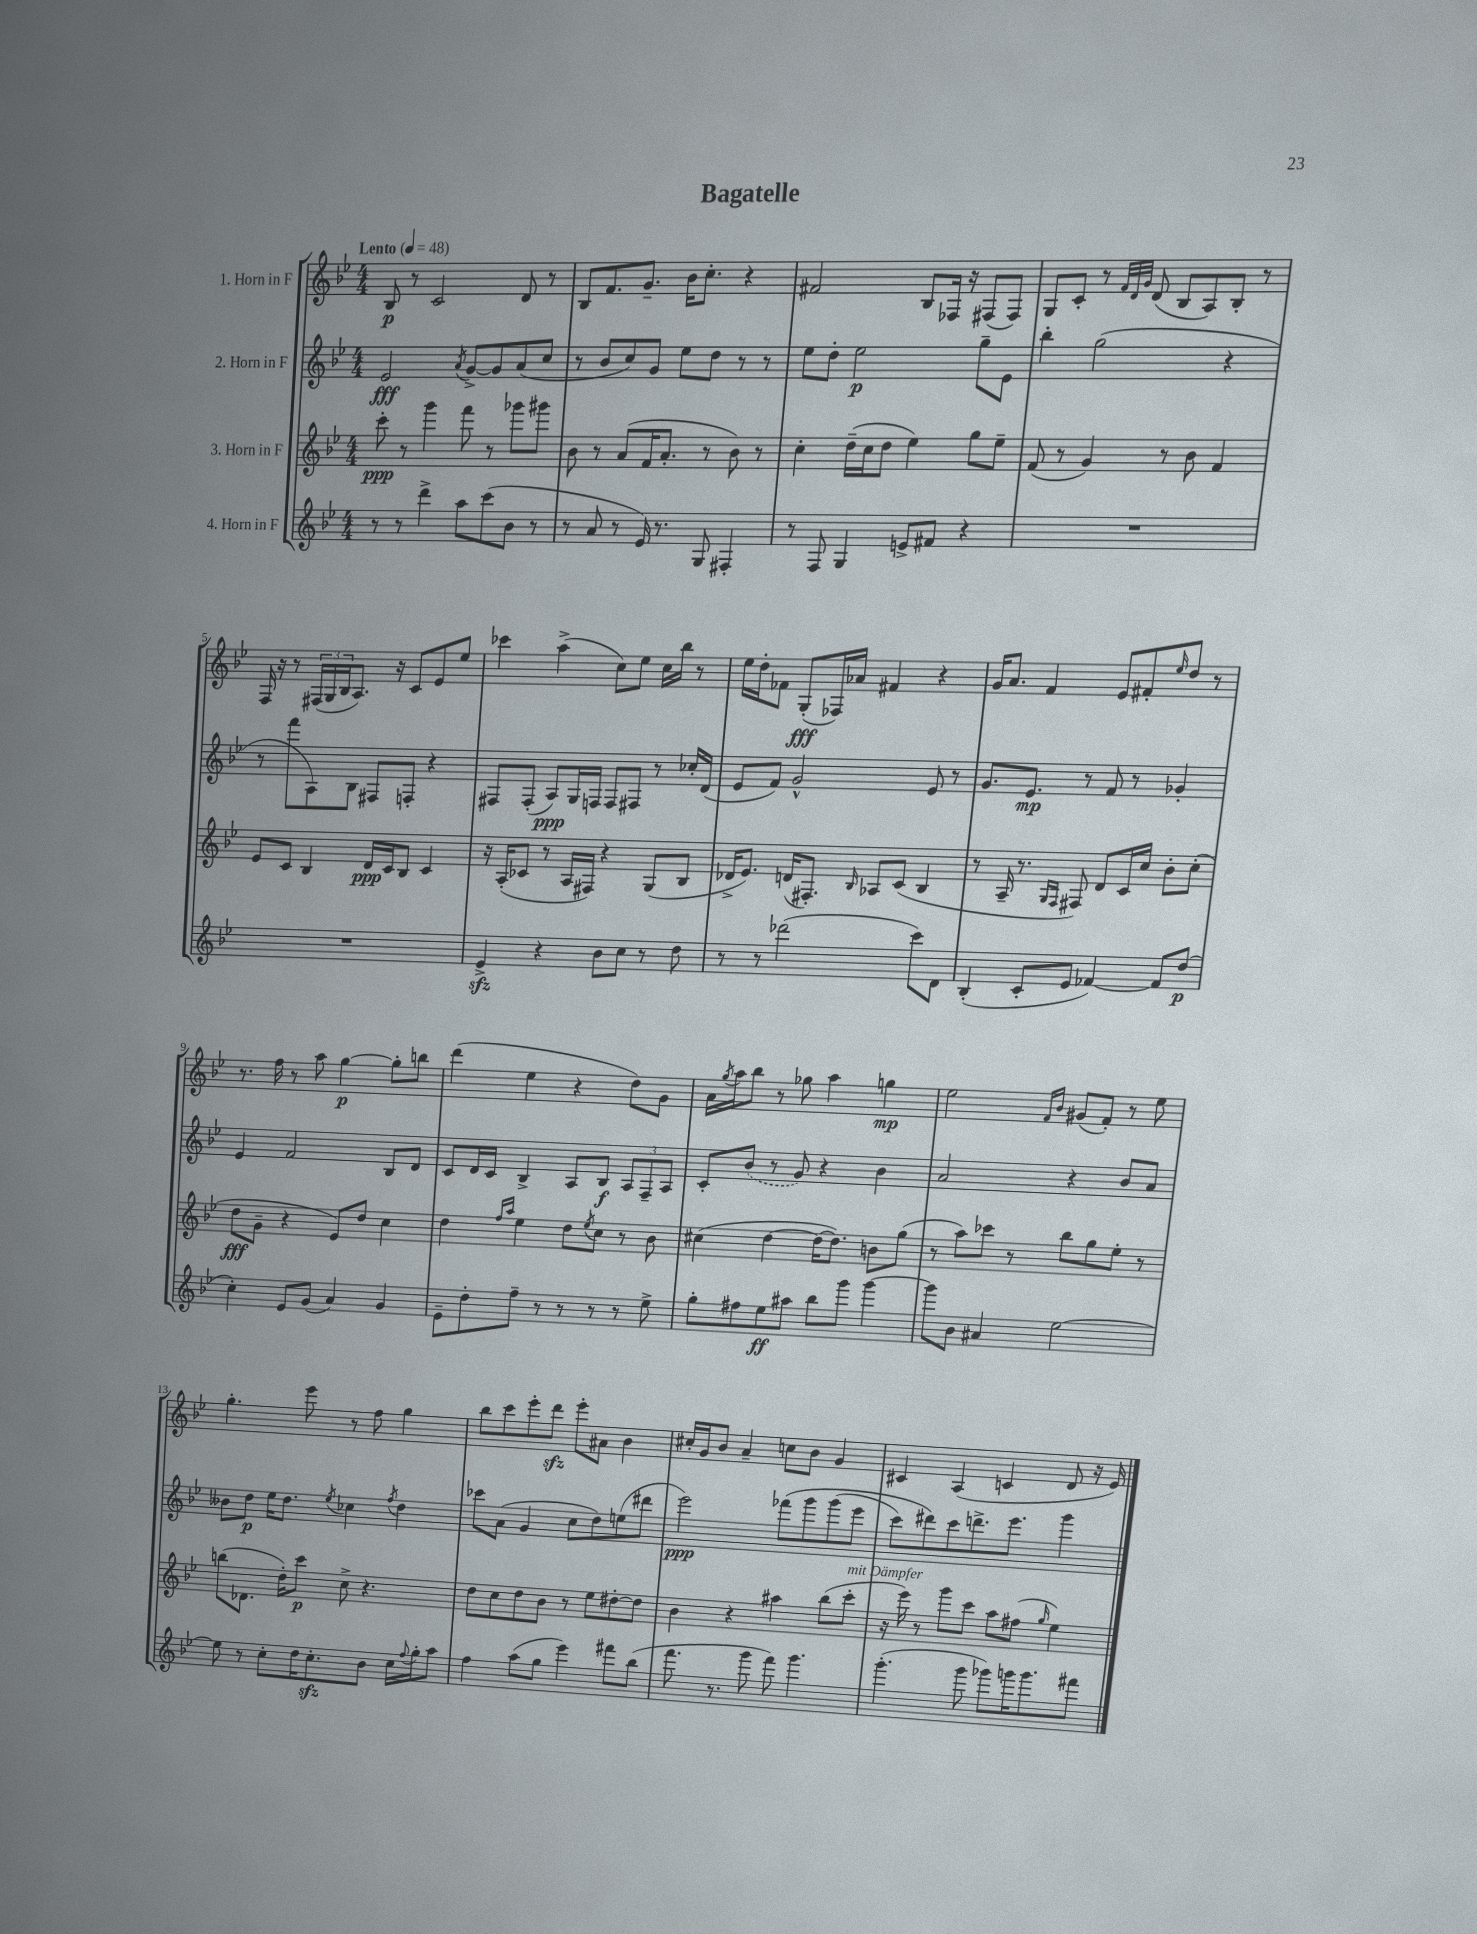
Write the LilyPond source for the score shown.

\header { title = "Bagatelle" }
<<
\new StaffGroup <<
\new Staff = "s0" \with { instrumentName = "1. Horn in F" } {
    \clef treble \key bes \major \numericTimeSignature \time 4/4 \tempo "Lento" 4 = 48
    bes8\p r8 c'2 d'8 r8 |
    bes8 f'8. g'8.-- bes'16 c''8.-. r4 |
    fis'2 bes8 fes16 r16 fis8( fis8) |
    g8 c'8-. r8 \grace { f'32 d'32 g'32 } d'8( bes8 a8) bes8-. r8 |
    f16 r16 r8 \tuplet 3/2 { fis16( g16 bes16 } a8.) r16 c'8 ees'8 ees''8 |
    ces'''4 a''4->( c''8) ees''8 c''16 bes''16 r8 |
    ees''16 d''16-. fes'8 g8-.\fff( fes16) aes'16 fis'4 r4 |
    g'16 a'8. f'4 ees'8 fis'8-. \grace { ees''16 } d''8 r8 |
    r8. f''16 r8 a''8 g''4~\p g''8-. b''8 |
    d'''4( ees''4 r4 d''8) g'8 |
    a'16 \acciaccatura { g''8 } a''16 bes''8 r8 ges''8 a''4 g''4\mp |
    ees''2 \grace { f'16 bes'16 } gis'8( f'8-.) r8 ees''8 |
    g''4.-. ees'''8 r8 f''8 g''4 |
    bes''8 c'''8 ees'''8-. d'''8\sfz ees'''8-. ais'8 bes'4 |
    cis''16-. g'16 bes'8 a'4-- c''8 bes'8 g'4 |
    cis'4 a4( c'4 d'8 r16 ees'16) \bar "|." |
}
\new Staff = "s1" \with { instrumentName = "2. Horn in F" } {
    \clef treble \key bes \major \numericTimeSignature \time 4/4
    ees'2\fff \acciaccatura { a'8 } g'8~-> g'8 a'8( c''8 |
    r8 bes'8 c''8) g'8 ees''8 d''8 r8 r8 |
    ees''8 d''8-. ees''2\p g''8-- ees'8 |
    bes''4-. g''2( r4 |
    r8 f'''8 a8) bes8 fis8 f8-. r4 |
    fis8 fis8-.( a8\ppp) g16 f16 f8 fis8 r8 ces''16-. d'16( |
    ees'8 f'8) g'2-^ ees'8 r8 |
    g'8. ees'8.\mp r8 f'8 r8 ges'4-. |
    ees'4 f'2 bes8 d'8 |
    c'8 d'16 c'16 bes4-> a8 bes8\f \tuplet 3/2 { a8 f8-- a8 } |
    c'8-. \once \slurDashed bes'8( r8 g'8) r4 bes'4 |
    a'2 r4 bes'8 a'8 |
    beses'8 d''8\p ees''16 d''8. \acciaccatura { ees''8 } ces''4 \acciaccatura { f''8 } d''4 |
    ces'''8 a'8( g'4 c''8 d''8) e''8( dis'''8 |
    ees'''2\ppp) fes'''8\( g'''8 g'''8( ees'''8 |
    c'''8) dis'''8\) c'''8 d'''8.-> ees'''8. g'''4 \bar "|." |
}
\new Staff = "s2" \with { instrumentName = "3. Horn in F" } {
    \clef treble \key bes \major \numericTimeSignature \time 4/4
    c'''8-.\ppp r8 g'''4 f'''8 r8 ges'''8 gis'''8 |
    bes'8 r8 a'8( f'16 a'8.-. r8 bes'8) r8 |
    c''4-. d''16--( c''16 d''8 ees''4) g''8 ees''8-- |
    f'8( r8 g'4) r8 bes'8 f'4 |
    ees'8 c'8 bes4 d'16\ppp c'16 bes8 c'4 |
    r16 a16-.( ces'8 r8 a16 fis16) r4 g8( bes8 |
    des'16-> ees'8.) d'16( fis8.-.) \grace { bes16 } aes8 c'8( bes4 |
    r8 a16-- r8. \grace { g16 f16 } fis8) d'8 c'16 c''16 bes'8-. c''8-.( |
    d''8\fff g'8-- r4 ees'8) d''8 c''4 |
    d''4 \grace { f''16 a''16 } ees''4 d''8 \acciaccatura { ees''8 } c''8 r8 bes'8 |
    cis''4( d''4~ d''16~ d''8.) b'8 g''8( |
    r8 a''8) ces'''8 r8 bes''8 g''8 ees''8-. r8 |
    b''8( des'8. d''16-.) c'''8\p c''8-> r4. |
    d''8 c''8 d''8 bes'8 r8 ees''8 dis''8~-. dis''8 |
    bes'4 r4 ais''4 bes''8( c'''8-.^\markup { \italic "mit Dämpfer" } |
    r16 ees'''16) r8 g'''8 c'''8 a''8 fis''8( \grace { g''16 } ees''4) \bar "|." |
}
\new Staff = "s3" \with { instrumentName = "4. Horn in F" } {
    \clef treble \key bes \major \numericTimeSignature \time 4/4
    r8 r8 d'''4-> a''8 c'''8( bes'8 r8 |
    r8 a'8 r8 ees'16) r8. g8 fis4-. |
    r8 f8 g4 e'8-> fis'8 r4 |
    R1 |
    R1 |
    ees'4->\sfz r4 bes'8 c''8 r8 d''8 |
    r8 r8 des'''2( c'''8) d'8 |
    bes4-.( c'8-. ees'8 fes'4~) fes'8 d''8\p( |
    c''4-.) ees'8 g'8( a'4) g'4 |
    ees'8-- d''8-. f''8-- r8 r8 r8 r8 ees''8-> |
    g''8-. fis''8 ees''8\ff ais''8 bes''8 g'''8 g'''4~ |
    g'''8 bes'8 ais'4 ees''2~ |
    ees''8 r8 c''8-. d''16 c''8.-.\sfz bes'8 c''16 \appoggiatura { f''8 } g''16-. a''8 |
    f''4 a''8( g''8 ees'''4) fis'''8 bes''8( |
    f'''8. r8. g'''8 f'''8) g'''4. |
    g'''4.-.( g'''8 ges'''8) g'''16 g'''8. fis'''8 \bar "|." |
}
>>
>>
